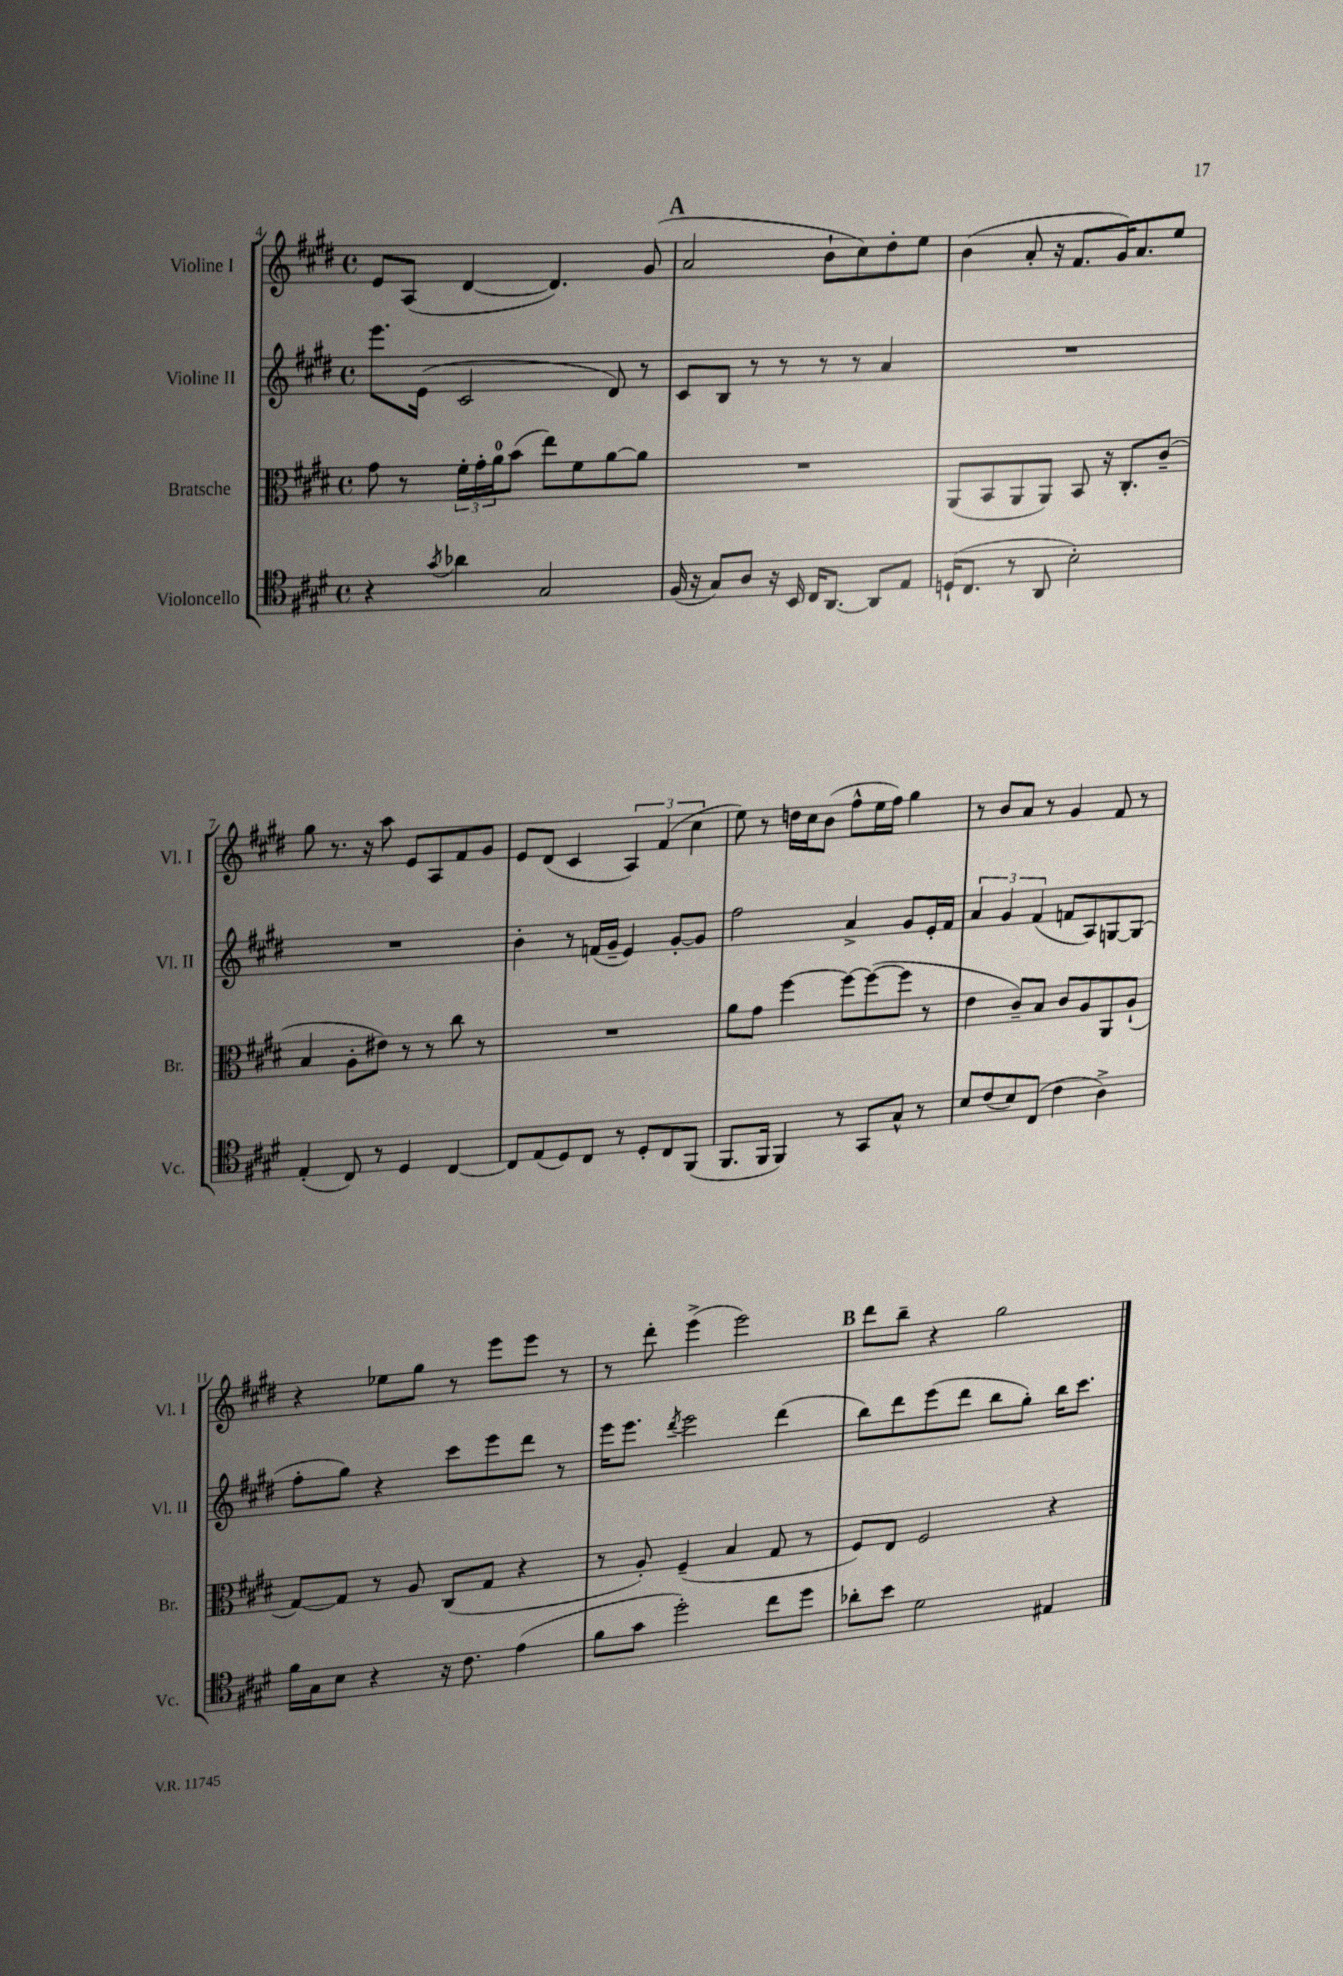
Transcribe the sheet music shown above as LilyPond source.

<<
\new StaffGroup <<
\new Staff = "s0" \with { instrumentName = "Violine I" shortInstrumentName = "Vl. I" } {
    \clef treble \key e \major \defaultTimeSignature \time 4/4
    e'8 a8( dis'4~ dis'4.) gis'8( |
    \mark \markup { \bold "A" } a'2 b'8-! cis''8) dis''8-. e''8 |
    b'4( a'8-. r16 fis'8. gis'16) a'8. e''8 |
    gis''8 r8. r16 a''8 e'8 a8 fis'8 gis'8 |
    e'8 dis'8( cis'4 \tuplet 3/2 { a4) fis'4( cis''4 } |
    e''8) r8 d''16 cis''16 b'8( fis''8-^ e''16 fis''16) gis''4 |
    r8 b'8 a'8 r8 gis'4 fis'8 r8 |
    r4 ees''8 gis''8 r8 e'''8 e'''8 r8 |
    r8 dis'''8-. e'''4->( e'''2) |
    \mark \markup { \bold "B" } dis'''8 b''8-- r4 gis''2 \bar "|." |
}
\new Staff = "s1" \with { instrumentName = "Violine II" shortInstrumentName = "Vl. II" } {
    \clef treble \key e \major \defaultTimeSignature \time 4/4
    e'''8. e'16( cis'2 dis'8) r8 |
    \mark \markup { \bold "A" } cis'8 b8 r8 r8 r8 r8 a'4 |
    R1 |
    R1 |
    b'4-. r8 f'16( gis'16-- e'4) gis'8~-. gis'8 |
    fis''2 a'4-> gis'8 e'16-. fis'16 |
    \tuplet 3/2 { a'4 gis'4 fis'4( } f'8 a8) g8~ g8( |
    fis''8-. gis''8) r4 cis'''8 e'''8 dis'''8 r8 |
    e'''16 e'''8. \acciaccatura { dis'''8 } e'''2 dis'''4( |
    \mark \markup { \bold "B" } b''8) dis'''8 e'''8( dis'''8 b''8 gis''8-.) b''16 cis'''8. \bar "|." |
}
\new Staff = "s2" \with { instrumentName = "Bratsche" shortInstrumentName = "Br." } {
    \clef alto \key e \major \defaultTimeSignature \time 4/4
    gis'8 r8 \tuplet 3/2 { fis'16-. gis'16-. a'16-0 } b'8( e''8) fis'8 a'8~ a'8 |
    \mark \markup { \bold "A" } R1 |
    a,8( b,8 a,8 a,8) b,8 r16 cis8.-. cis'8--( |
    b4 a8-. eis'8) r8 r8 cis''8 r8 |
    R1 |
    a'8 gis'8 fis''4~ fis''8~ fis''8~( fis''8 r8 |
    e'4 cis'8--) b8 cis'8 a8 a,8 a8-!( |
    gis8~) gis8 r8 a8 cis8( gis8 r4 |
    r8 a8-.) fis4--( b4 gis8 r8 |
    \mark \markup { \bold "B" } fis8) e8 fis2 r4 \bar "|." |
}
\new Staff = "s3" \with { instrumentName = "Violoncello" shortInstrumentName = "Vc." } {
    \clef tenor \key e \major \defaultTimeSignature \time 4/4
    r4 \acciaccatura { gis'8 } aes'4 gis2 |
    \mark \markup { \bold "A" } fis16( r16 gis8) a8 r16 b,16 cis16 a,8.~ a,8 e8 |
    d16-!( cis8. r8 a,8 b2-.) |
    e4-.( cis8) r8 dis4 cis4~ |
    cis8 e8( dis8) cis8 r8 dis8-. cis8 fis,8( |
    fis,8. fis,16 fis,4) r8 gis,8 gis8-^ r8 |
    b8 cis'8( b8) cis8( cis'4 a4->) |
    fis'16 gis16 b8 r4 r16 cis'8. e'4( |
    fis'8 gis'8 dis''2-.) cis''8 dis''8 |
    \mark \markup { \bold "B" } aes'8-. b'8 dis'2 eis4 \bar "|." |
}
>>
>>
\layout { \context { \Score currentBarNumber = #4 } }
